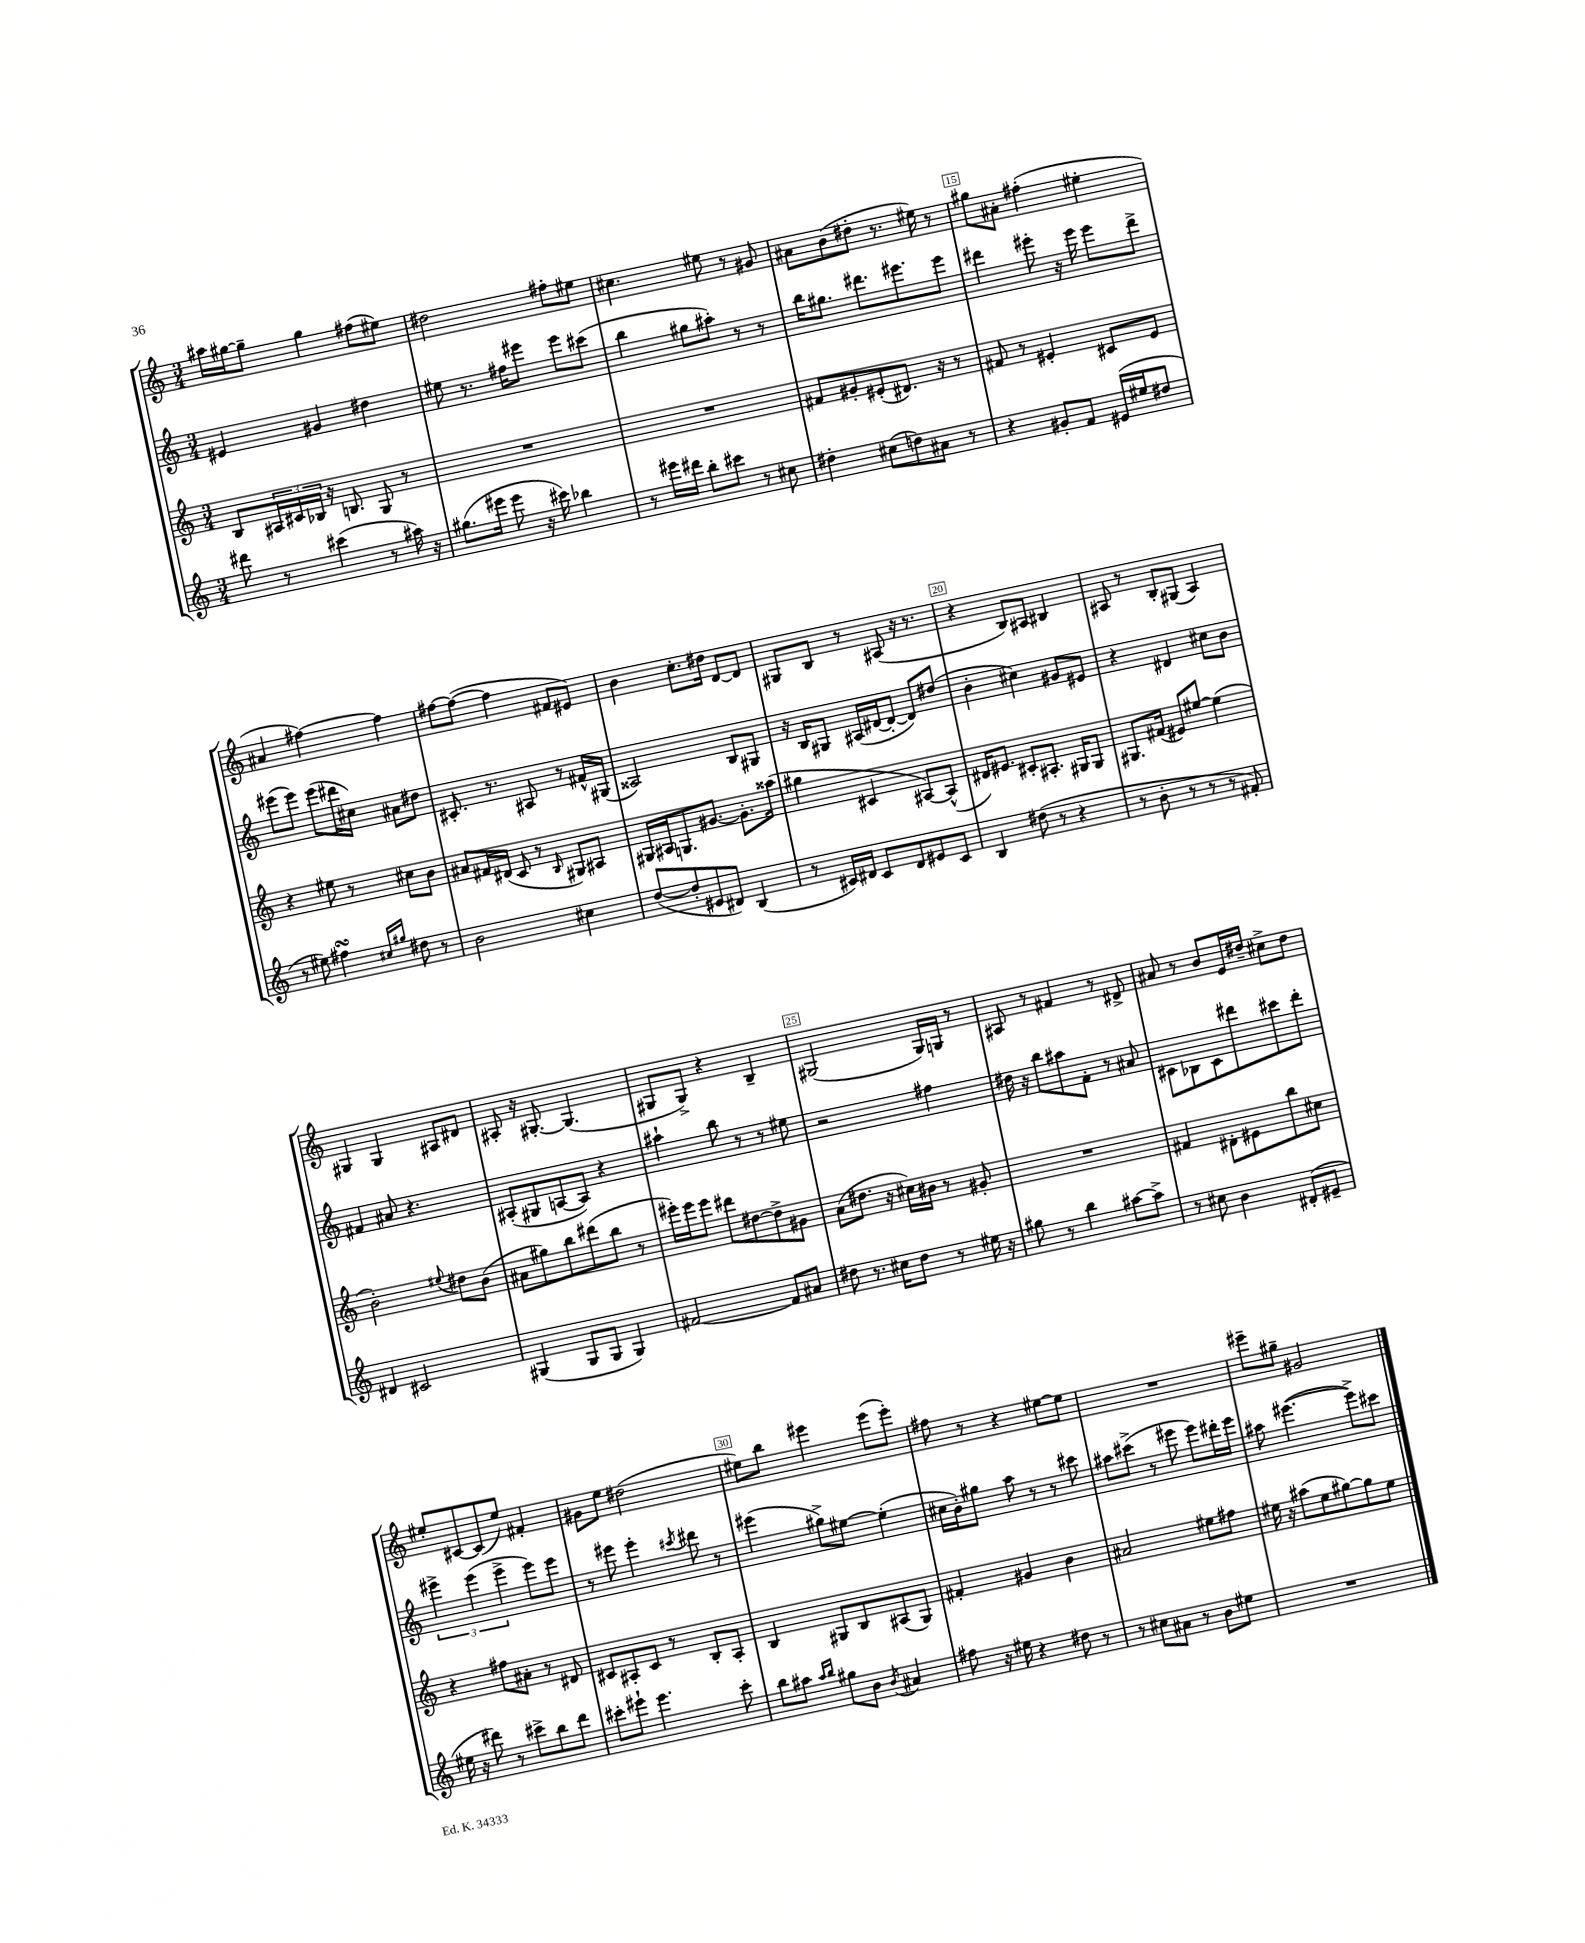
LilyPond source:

<<
\new StaffGroup <<
\new Staff = "s0" {
    \clef treble \key c \major \numericTimeSignature \time 3/4
    ais''16 gis''16~ gis''8-- gis''4 fis''8( eis''8) |
    dis''2 fis''8-. eis''8 |
    cis''4. eis''8 r8 gis'8 |
    ais'8 b'8( dis''8-. r8. eis''16) r8 |
    gis''8 ais'8-. fis''4-.( eis''4-. |
    ais'4 fis''4~) fis''4 |
    fis''8~ fis''8~( fis''4 fis'8 eis'8) |
    b'4 c''8.-. dis''16 d'8~ d'8 |
    gis8 b8 r8 ais8( r16 r8. |
    r4 b8) ais8 bis4 |
    ais8 r8 b8-. gis8( ais4) |
    gis4 gis4 ais8 dis'8 |
    ais8-. r16 gis8.~-. gis4.( |
    gis8 gis8->) r4 b4-- |
    gis2( gis16) g16 r8 |
    ais8 r8 fis'4 r8 dis'8-> |
    ais'8 r8 b'8 e'16 dis''16-- cis''8-> dis''8 |
    eis''8-. cis'8~ cis'8( eis''8) fis'4-. |
    gis'8 e''8 dis''2( |
    eis''8) b''8 eis'''4 eis'''8( eis'''8-.) |
    fis''8 r8 r4 eis''8~ eis''8 |
    R2. |
    eis'''8-- gis''8-- gis'2 \bar "|." |
}
\new Staff = "s1" {
    \clef treble \key c \major \numericTimeSignature \time 3/4
    eis'4 gis'4 dis''4 |
    eis''8 r8. fis''16 eis'''8 eis'''8 cis'''8( |
    b''4 gis''8 ais''8-.) r8 r8 |
    b''16 gis''8. dis'''8. eis'''8. eis'''8 |
    dis'''4 eis'''8-. r16 eis'''16 eis'''8 dis'''8-> |
    eis'''8( eis'''8) eis'''8( dis'''16 cis''16) ais'8 dis''8 |
    cis'8.-. r8. ais8 r8 fis'16-^ gis16( |
    aisis2) b8 gis8 |
    r16 b16 gis8 ais16( dis'16~ dis'8~-. dis'8) dis''8( |
    b'4-. cis''4) gis'8 eis'8 |
    r4 dis'4 cis''8 b'8 |
    fis'4 ais'8 r4. |
    ais8-.( gis8 a8~ a8) r4 |
    ais''4-! b''8 r8 r8 eis''8 |
    r2 fis''4 |
    dis''16 r16 b''8 ais''8 f'8-. r8 ais'8 |
    cis'8 bes8 cis'8 dis'''8 cis'''8 dis'''8-. |
    \tuplet 3/2 { eis'''4-> eis'''4( eis'''4-> } eis'''8) eis'''8 |
    r8 eis'''8 eis'''4-. \acciaccatura { cis'''8 } dis'''8 r8 |
    eis'''4( gis''8->) eis''8~ eis''4-.( |
    cis''16 b'16-.) gis''8 a''8 r8 r8 cis'''8 |
    ais''8 cis'''8->( r8 eis'''8 eis'''8) dis'''16-. eis'''16 |
    ais''8 eis'''4.~( eis'''8->) cis'''8 \bar "|." |
}
\new Staff = "s2" {
    \clef treble \key c \major \numericTimeSignature \time 3/4
    b8 \tuplet 3/2 { ais16 cis'16 bes16 } r16 b8. g8 r8 |
    R2. |
    R2. |
    fis'8 gis'8-. eis'8-.( dis'8.) r16 r8 |
    fis'8 r8 eis'4-. cis'8 eis'8 |
    r4 eis''8 r8 cis''8 b'8 |
    ais'8 fis'16 dis'16( c'8 r8 \grace { b16 } gis8) ais8 |
    gis16 ais16 g8. gis'8.~ gis'8.-. aisis''16( |
    gis''4 cis'4 ais8~) ais8-^( |
    dis'16) eis'8. cis'8-. ais8.-. gis16 gis8 |
    gis8. fis'16( eis'8) eis''8~ eis''4( |
    b'2-.) \appoggiatura { eis''8 } dis''8 b'8( |
    ais'8 gis''8) b''8 dis'''8( b''8 r8 |
    eis'''16-.) eis'''16 eis'''8 dis'''8 dis''8~ dis''8-> gis'8 |
    a'8( dis''8. r16 cis''16) bis'16 r8 gis'8-. |
    R2. |
    fis'4 dis'8-. eis'8 b''8 cis''8 |
    r4 fis''8 ais'8-. r8 dis'8 |
    cis'8 ais8-. cis'8 r8 b8-. ais8-. |
    b4 gis8 b8 ais8( gis8) |
    fis'4-. gis'4 b'4 |
    ais'2 eis''8 fis''8 |
    eis''16 r16 ais''8( eis''8 gis''8~) gis''8 eis''8 \bar "|." |
}
\new Staff = "s3" {
    \clef treble \key c \major \numericTimeSignature \time 3/4
    dis'''8 r8 cis'''4( r8 ais''16) r16 |
    gis''8.( eis'''16 eis'''8 r16 cis'''16) bes''4 |
    r8 eis'''16 dis'''16 b''8-. cis'''8 r8 cis''8 |
    dis''4-. cis''8( d''8) ais'8 r8 |
    r4 gis'8-. f'8 eis'16( eis''16 dis''8 |
    r8 eis''8) fis''4\turn \grace { cis''16 gis''16 } dis''8 r8 |
    b'2 cis''4 |
    d''8~( d''8-. eis'8 dis'8) b4( |
    r8 cis'16) dis'16 cis'8 dis'8 eis'8 cis'8 |
    b4 dis''8( r8 r4 |
    r8 b'8-. r8 r8 r8 fis'8-.) |
    dis'4 cis'2 |
    gis4( gis8 gis8 gis4) |
    fis'2~ fis'8 ais'8 |
    dis''8 r8. cis''16 dis''8 r8 eis''16 r16 |
    gis''8 r8 b''4 ais''8~ ais''8-> |
    r8 cis''8 b'4 dis'8-.( eis'8-- |
    eis''16 r16 dis'''8) r8 cis'''8-> b''8 dis'''8 |
    cis'''8-. eis'''8-! eis'''4. cis'''8-. |
    b''8 ais''8 \grace { ais''16 b''16 } gis''8 b'8 \acciaccatura { b'8 } ais'4 |
    fis''8 r16 eis''16 r4 dis''8 r8 |
    r8 cis''8 ais'8 r8 b'8 eis''8 |
    R2. \bar "|." |
}
>>
>>
\layout { \context { \Score currentBarNumber = #11 \override BarNumber.break-visibility = ##(#f #t #t) barNumberVisibility = #(every-nth-bar-number-visible 5) \override BarNumber.stencil = #(make-stencil-boxer 0.1 0.3 ly:text-interface::print) } }
